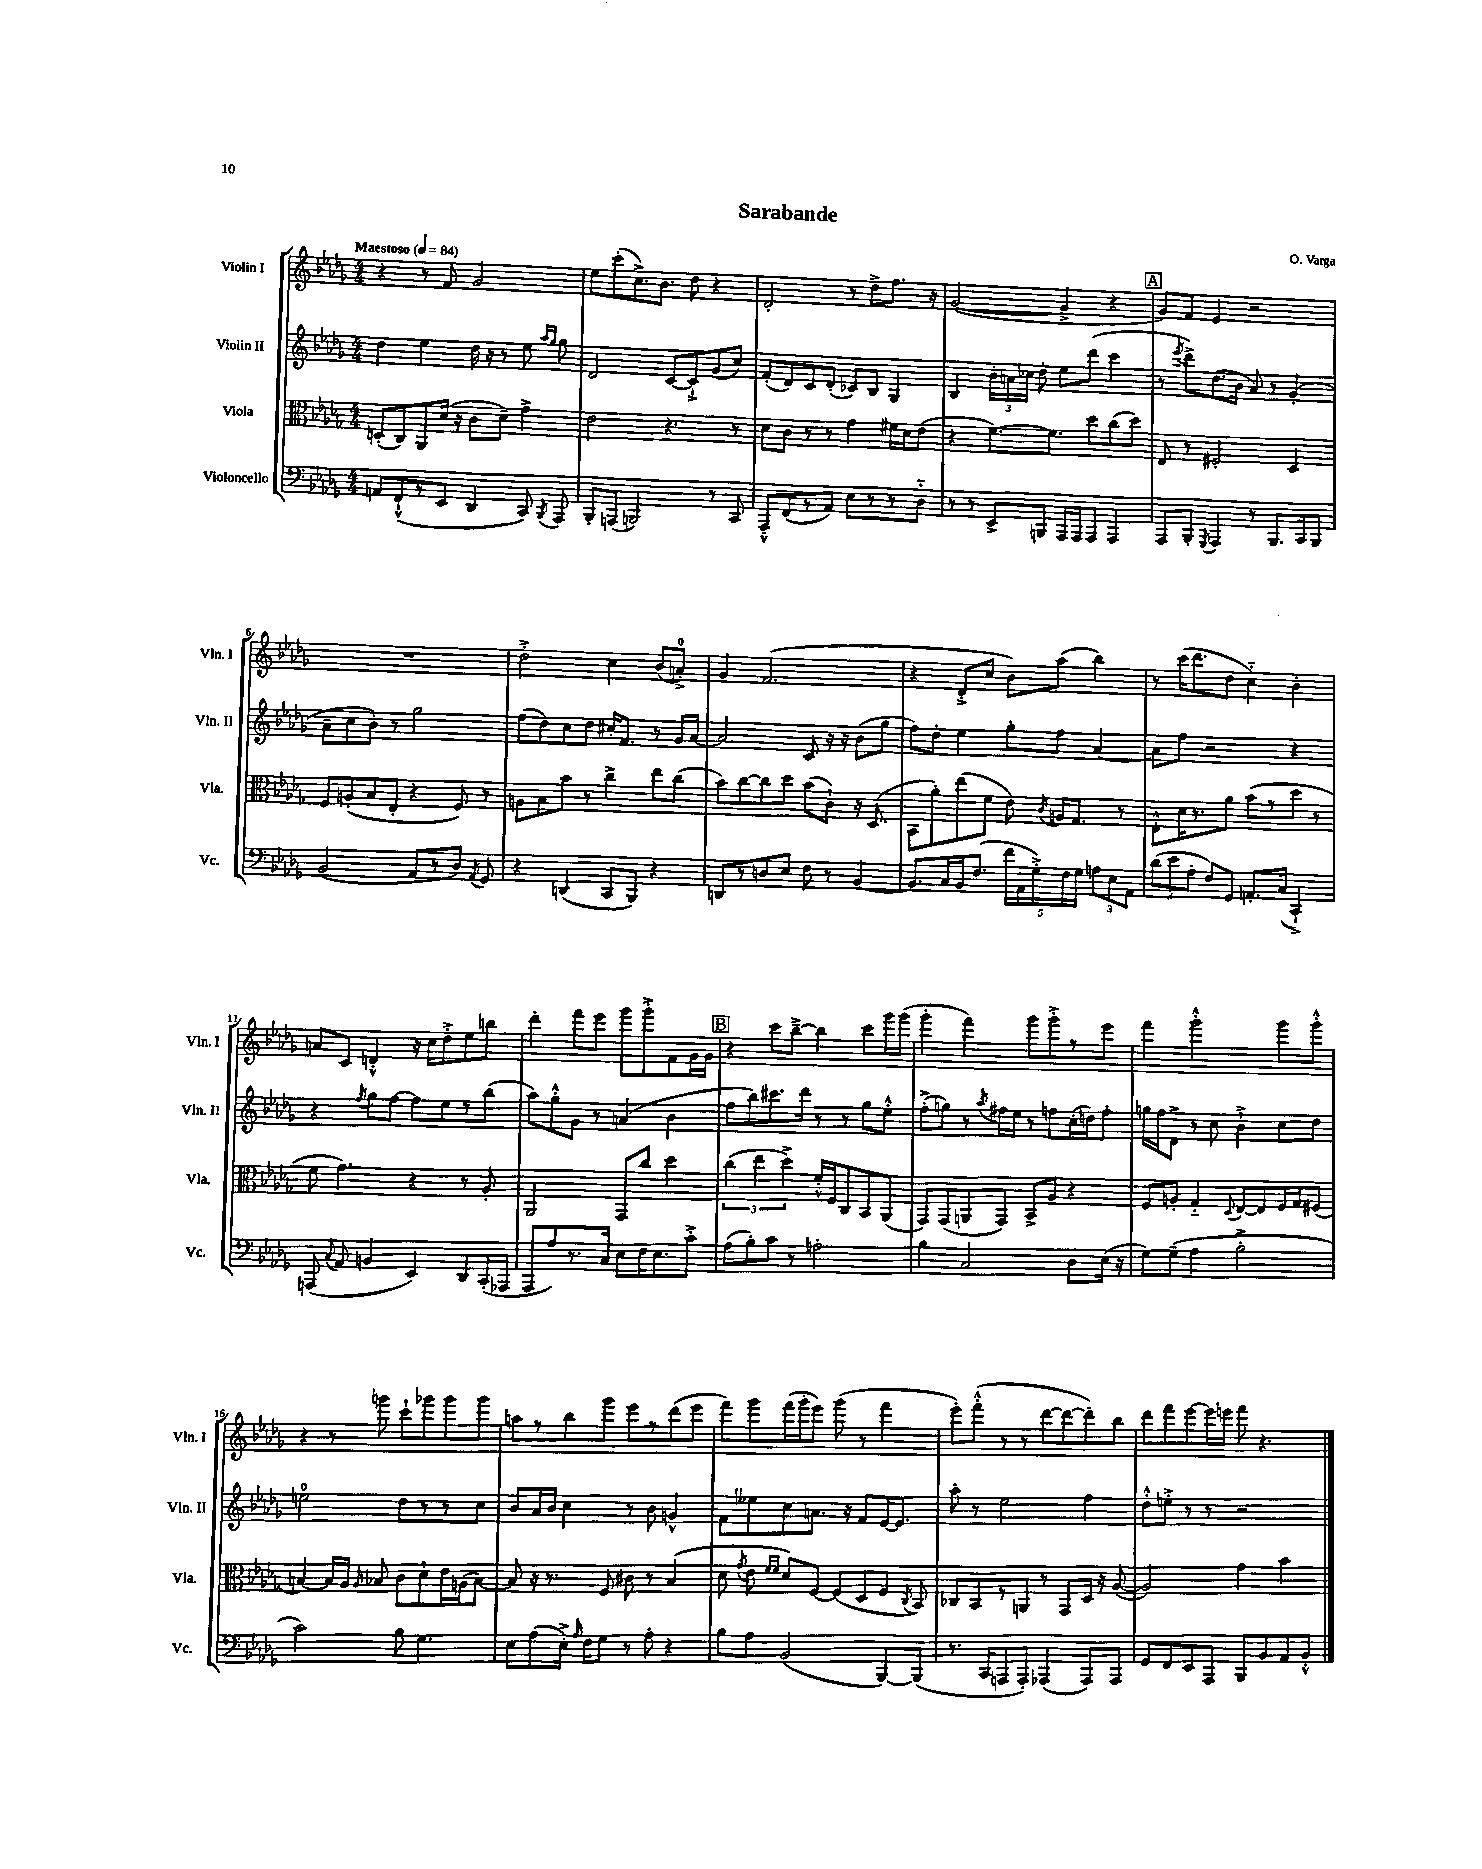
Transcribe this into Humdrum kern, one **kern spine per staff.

**kern	**kern	**kern	**kern
*staff4	*staff3	*staff2	*staff1
*clefF4	*clefC3	*clefG2	*clefG2
*k[b-e-a-d-g-]	*k[b-e-a-d-g-]	*k[b-e-a-d-g-]	*k[b-e-a-d-g-]
*M4/4	*M4/4	*M4/4	*M4/4
*MM84	*MM84	*MM84	*MM84
8AA	(8D'	4dd-	4r
(8FF`^^	8C)	.	.
8r	8AA-	4ee-	8r
8EE-	(16d-	.	8f
.	16r	.	.
4DD-	8c	16dd-	2g-
.	.	16r	.
.	8d-~)	8r	.
8CC)	4g-^	8ee-	.
.	.	16qqaa-	.
8qBBB-	.	16qqgg-	.
8AAA-	.	8gg-	.
=	=	=	=
8BBB-'	2e-	2d-	8ee-
(8AAA	.	.	(8ccc'
2BBB)	.	.	8.cc^)
.	.	.	8.b-
.	4.r	[8c	.
.	.	8c`^]	8dd-
8r	.	(8g-	4r
8CC	8r	8cc)	.
=	=	=	=
8AAA-'^^	8d-	(8f'	2d-'
(8FF	8c	8d-)	.
8r	8r	8c	.
8AA-)	8r	(8d-'	.
8E-	4g-	8c-)	8r
8r	.	8B-	8dd-^
8r	16f#	4G-	8.ff
.	16d-	.	.
8D-'~	(8e-	.	.
.	.	.	16r
=	=	=	=
8r	4r	4B-	([2g-
8r	.	.	.
8EE-^	[8.f)	24b-'	.
.	.	24a	.
.	.	24cc-	.
8BBB	.	8dd-'	.
.	8.f]	.	.
16AAA-	.	8ee-	4g-^]
16AAA-	.	.	.
8AAA-	8dd-	(8ddd-	.
4AAA-	(8cc	4ccc	4r
.	8dd-)	.	.
=	=	=	=
8AAA-	8E-	8r	8g-)
.	.	8qeee-	.
8BBB-'	8r	8ddd-^)	8f
8qGGG-	.	.	.
4AAA-	2F#'	(8.dd-	4e-
.	.	16b-	.
8r	.	8a-)	2r
8.BBB-	.	8r	.
.	4D-	(4g-'	.
16CC	.	.	.
8BBB-	.	.	.
=	=	=	=
(2BB-	8F	8a-~	1r
.	(8A'	8cc	.
.	8B-	8b-')	.
.	8E-'	8r	.
8AA-	4r	2gg-	.
8r	.	.	.
8D-)	8F)	.	.
8qAA-	.	.	.
8GG-	8r	.	.
=	=	=	=
4r	8A	(8ff	2dd-'^
.	8B-	8dd-)	.
(4DD	8b-	8cc	.
.	8r	8dd-	.
8CC	4cc^	16cc#'	4cc
.	.	8.f	.
8BBB-)	.	.	.
4r	8ee-	8r	(8b-
.	(8cc	16g-	8a'^)
.	.	[16a-	.
=	=	=	=
8DD	8b-)	2a-]	4g-
8r	[8cc	.	.
8D	8cc]	.	(2.f
8E-	8dd-	.	.
8F	(8b-	8c	.
8r	8c`)	16r	.
.	.	16r	.
[4BB-	16r	(8b-	.
.	(8.D-	.	.
.	.	8gg-	.
=	=	=	=
8.BB-]	8BB-	8ff)	4r
.	8a-')	8dd-'	.
16C	.	.	.
16BB-	(8ee-	4ee-	8d-'^
(8.F	.	.	.
.	8f	.	8cc
20f	8e-)	8gg-'	8b-)
20AA-	.	.	.
20G-'^)	.	.	.
.	8qc	.	.
.	16A	8ff	(8aa-
20F	.	.	.
.	8.G-	.	.
20G-	.	.	.
12A	.	[4a-	4bb-)
12E-	.	.	.
.	8r	.	.
12AA-	.	.	.
=	=	=	=
(12d-	8E-'^^	8a-]	8r
12e-	.	.	.
.	16d-	8ff	(16ccc
12A-'	.	.	.
.	8.r	.	8.ddd-
8F)	.	2r	.
8GG-	8a-	.	8dd-
8.AA'	(8b-	.	4cc'~)
.	8r	.	.
(16C	.	.	.
4CC`^)	8dd-	4r	4b-'
.	8r	.	.
=	=	=	=
(8AAA	8f	4r	8a
8qqC	.	.	.
8AA-	4.g-)	.	8c
.	.	8qff	.
4BB	.	8gg-	4d'^^
.	.	[8ff	.
4EE-)	4r	8ff]	16r
.	.	.	16cc
.	.	8ee-	8dd-'^
8DD-	8r	8r	8ee-
(16CC'	8A-'	(8bb-	8bb
16AAA-	.	.	.
=	=	=	=
8AAA-	2AA-	8aa-)	4ddd-'
8A-)	.	8gg-'^^	.
8.r	.	8g-	8fff
.	.	8r	8eee-
16C	.	.	.
8E-	8GG-	(4a	8ggg-
16F	8cc	.	8ggg-'^
8.E-	.	.	.
.	4dd-	4b-	8f
8c'^	.	.	16g-
.	.	.	16g-
=	=	=	=
(8A-	(6cc	8ff	4r
8B-')	.	8bb-)	.
.	6ee-	.	.
8c	.	8.ccc#	8ccc
.	6dd-^)	.	.
8r	.	.	[8bb-~^
.	.	16ddd-	.
2A'	16f'^^	8r	4bb-]
.	16F	.	.
.	8C	8r	.
.	8BB-	8gg-	8ccc
.	(8AA-	8ee-'^^	16ggg-
.	.	.	(16ggg-
=	=	=	=
4B-	8GG-)	(8ff'^	4ggg-'
.	(8GG-	8gg)	.
2C	8AA	8r	4fff)
.	.	8qaa-	.
.	8GG-)	16ff#	.
.	.	16ee-	.
.	8BB-^	8r	8ggg-
.	8A-	8ff	8ggg-'^
8D-	4r	(16cc'	8r
.	.	16dd)	.
(16E-	.	8ff'	8eee-
16r	.	.	.
=	=	=	=
8G-)	8F	16gg	4fff
.	.	16ff	.
(8G-~	8A'	8d-^	.
4A-	4G-'~	8r	2ggg-'^^
.	.	8cc	.
.	8qqD-	.	.
2B-'^	[8E-	4b-`^	.
.	8E-]	.	.
.	16F	8cc	8ggg-
.	16G-	.	.
.	(8F#	8dd-	8ggg-'^^
=	=	=	=
2c)	[4B)	2ee	4r
.	16B]	.	8r
.	16A-	.	.
.	16qqA-	.	.
.	8B-	.	8ggg
8B-	8c	8dd-	8ccc`
4.G-	8d-`	8r	8ggg-
.	16e-	8r	8ggg-
.	(16A	.	.
.	[8B-)	8cc	8ggg-
=	=	=	=
8E-	8B-]	8b-	8aa
(8A-	16r	16a-	8r
.	8.r	16b-	.
16E-'^)	.	4cc	8bb-
16qqA-	.	.	.
16F	.	.	.
8G-	8F	.	8ggg-
8r	8c#	8r	8eee-
8A-'	8r	8b-	8r
4r	(4B-	4g^^	(8ddd-
.	.	.	8eee-
=	=	=	=
8B-	8d-	8f	8fff)
.	8qg-	.	.
8A-	8e-	8ee--	8ggg-
.	16qqf	.	.
.	16qqf	.	.
(2BB-	8d-)	8cc	(16fff
.	.	.	16ggg-'
.	[8F	8.a	8eee-)
.	(8F]	.	(8ggg-
.	.	16r	.
.	8D-	8f	8r
[8BBB-)	8F	[16e-	4fff
.	.	8.e-]	.
.	8qC	.	.
(8BBB-]	8BB-)	.	.
=	=	=	=
8.r	8C-	8aa-'	8eee-')
.	8BB-	8r	(8fff'^^
16CC	.	.	.
8AAA	8r	2ee-	8r
8AAA')	8AA	.	8r
(4AAA-	8r	.	[8ddd-
.	8GG-	.	8ddd-_
8AAA-)	16D-	4ff	8ddd-'])
.	16r	.	.
8AAA-	([8A-	.	8bb-
=	=	=	=
8GG-	2A-])	8dd-'^^	8ddd-
8FF	.	8ee'^	8fff
8EE-	.	8r	[8eee-
8AAA-	.	8r	16eee-]
.	.	.	16eee
8BBB-	4g-	2r	8fff
8BB-	.	.	4.r
8AA-	4b-	.	.
8BB-'^^	.	.	.
==	==	==	==
*-	*-	*-	*-
